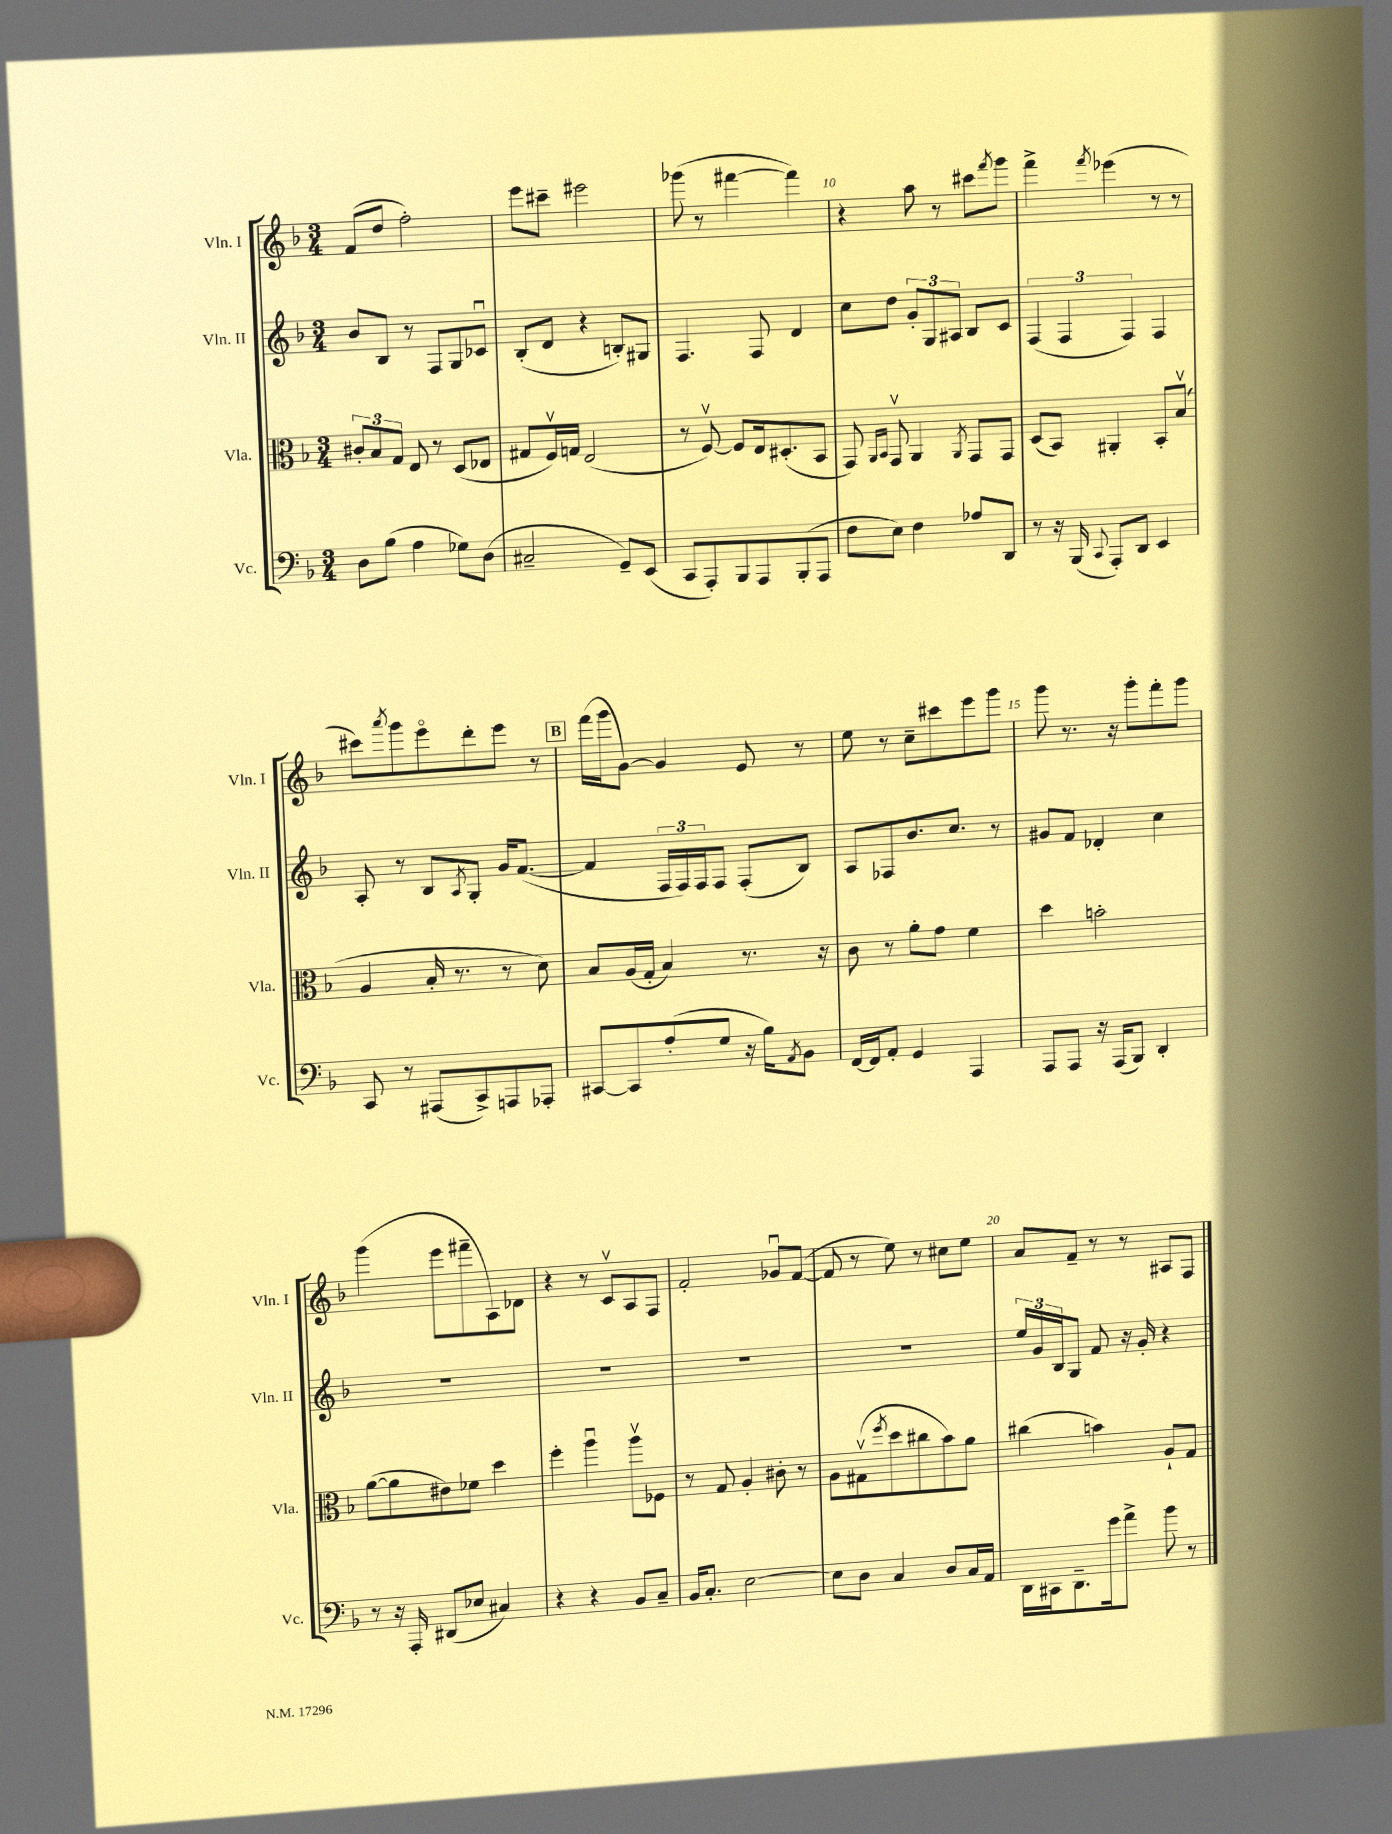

**kern	**kern	**kern	**kern
*staff4	*staff3	*staff2	*staff1
*clefF4	*clefC3	*clefG2	*clefG2
*k[b-]	*k[b-]	*k[b-]	*k[b-]
*M3/4	*M3/4	*M3/4	*M3/4
8D	12c#'	8b-	(8f
.	12B-	.	.
(8B-	.	8B-	8dd
.	12G	.	.
4A	8E	8r	2ff')
.	8r	8F	.
8G-)	(8D	8G	.
(8D	8E-	8c-u	.
=	=	=	=
2C#~	8G#	(8B-'	8eee
.	16Fv)	8d	8ccc#~
.	16G	.	.
.	(2E	4r	2eee#
8GG~)	.	8B')	.
(8EE	.	8G#	.
=	=	=	=
8CC	8r	4.F	(8ggg-
8AAA')	[8Fv)	.	8r
8BBB-	8F]	.	[4fff#
8AAA	16E	8F	.
.	(8.D#'	.	.
(8BBB-'	.	4d	4fff#])
8AAA	8BB-	.	.
=	=	=	=
8F	8GG)	8cc	4r
.	16qqAA	.	.
.	16qqBB-	.	.
8E)	8GGv	8dd	.
4F	4AA	12g'	8aa
.	.	12G	.
.	.	.	8r
.	.	12A#	.
.	8qAA	.	.
8A-	8GG	8B-	8ccc#
.	.	.	8qfff
8DD	8GG	8c	8ggg
=	=	=	=
8r	(8D	(6F	4fff^
16r	8BB-)	.	.
.	.	6F	.
(16BBB-	.	.	.
8qqCC	.	.	8qfff
8AAA')	4AA#'	.	(4eee-
.	.	6F)	.
8DD	.	.	.
4EE	8BB-'	4F	8r
.	(8B-v	.	8r
=	=	=	=
8CC	4A	8A'	8ccc#)
.	.	.	8qaaa
8r	.	8r	8ggg
(8AAA#	16B-'	8B-	8eeeo
.	8.r	.	.
.	.	8qA	.
8CC^)	.	8G'	8ddd'
8AAA	8r	16g	8eee
.	.	([8.f	.
8AAA-'	8d)	.	8r
=	=	=	=
[8CC#	8B-	4f]	(16fff
.	.	.	16ggg
8CC#]	(16A	.	[8g)
.	16G'	.	.
(8A'	4B-)	24F	4g]
.	.	24F)	.
.	.	24F	.
8G	.	8F	.
16r	8.r	(8F'	8e
16B-)	.	.	.
8qAA	.	.	.
8BB-	.	8B-)	8r
.	16r	.	.
=	=	=	=
[16FF	8c	8A	8ee
16FF]	.	.	.
8AA'	8r	8F-	8r
4GG	8a'	8.b-	8cc~
.	8g	.	8ccc#
.	.	8.cc	.
4AAA	4f	.	8eee
.	.	8r	8ggg
=	=	=	=
8AAA	4dd	8g#	8ggg
8AAA	.	8f	8.r
16r	2b'	4d-'	.
(16AAA	.	.	16r
8BBB-)	.	.	8ggg'
4DD'	.	4cc	8fff'
.	.	.	8ggg
=	=	=	=
8r	([8a	2.r	(4ggg
16r	8a]	.	.
16AAA'	.	.	.
(8DD#	8e#)	.	8eee
8E-	8f-	.	8fff#~
4C#)	4dd	.	8A)
.	.	.	8d-
=	=	=	=
4r	4ff'	2.r	4r
4r	4aau	.	8r
.	.	.	8cv
8BB-	8aav	.	8A
8C~	8F-	.	8F
=	=	=	=
16BB-	8r	2.r	2f'
8.C'	.	.	.
.	8G	.	.
[2E	4A'	.	.
.	8c#'	.	8g-u
.	8r	.	([8f
=	=	=	=
8E]	8A	2.r	8f]
8D	(8G#v	.	8r
.	8qff	.	.
4C	8dd	.	8ee)
.	8cc#	.	8r
8D	8b-)	.	8cc#
16C	8a	.	8ee
16AA	.	.	.
=	=	=	=
16DD	(4cc#	24ee	8a
.	.	24g	.
16CC#	.	.	.
.	.	24B-	.
8.DD~	.	8G	8f~
.	4b)	8f	8r
16g	.	.	.
8a^	.	16r	8r
.	.	16g'	.
8b-	8A`	4r	8A#
8r	8G	.	8F
==	==	==	==
*-	*-	*-	*-
